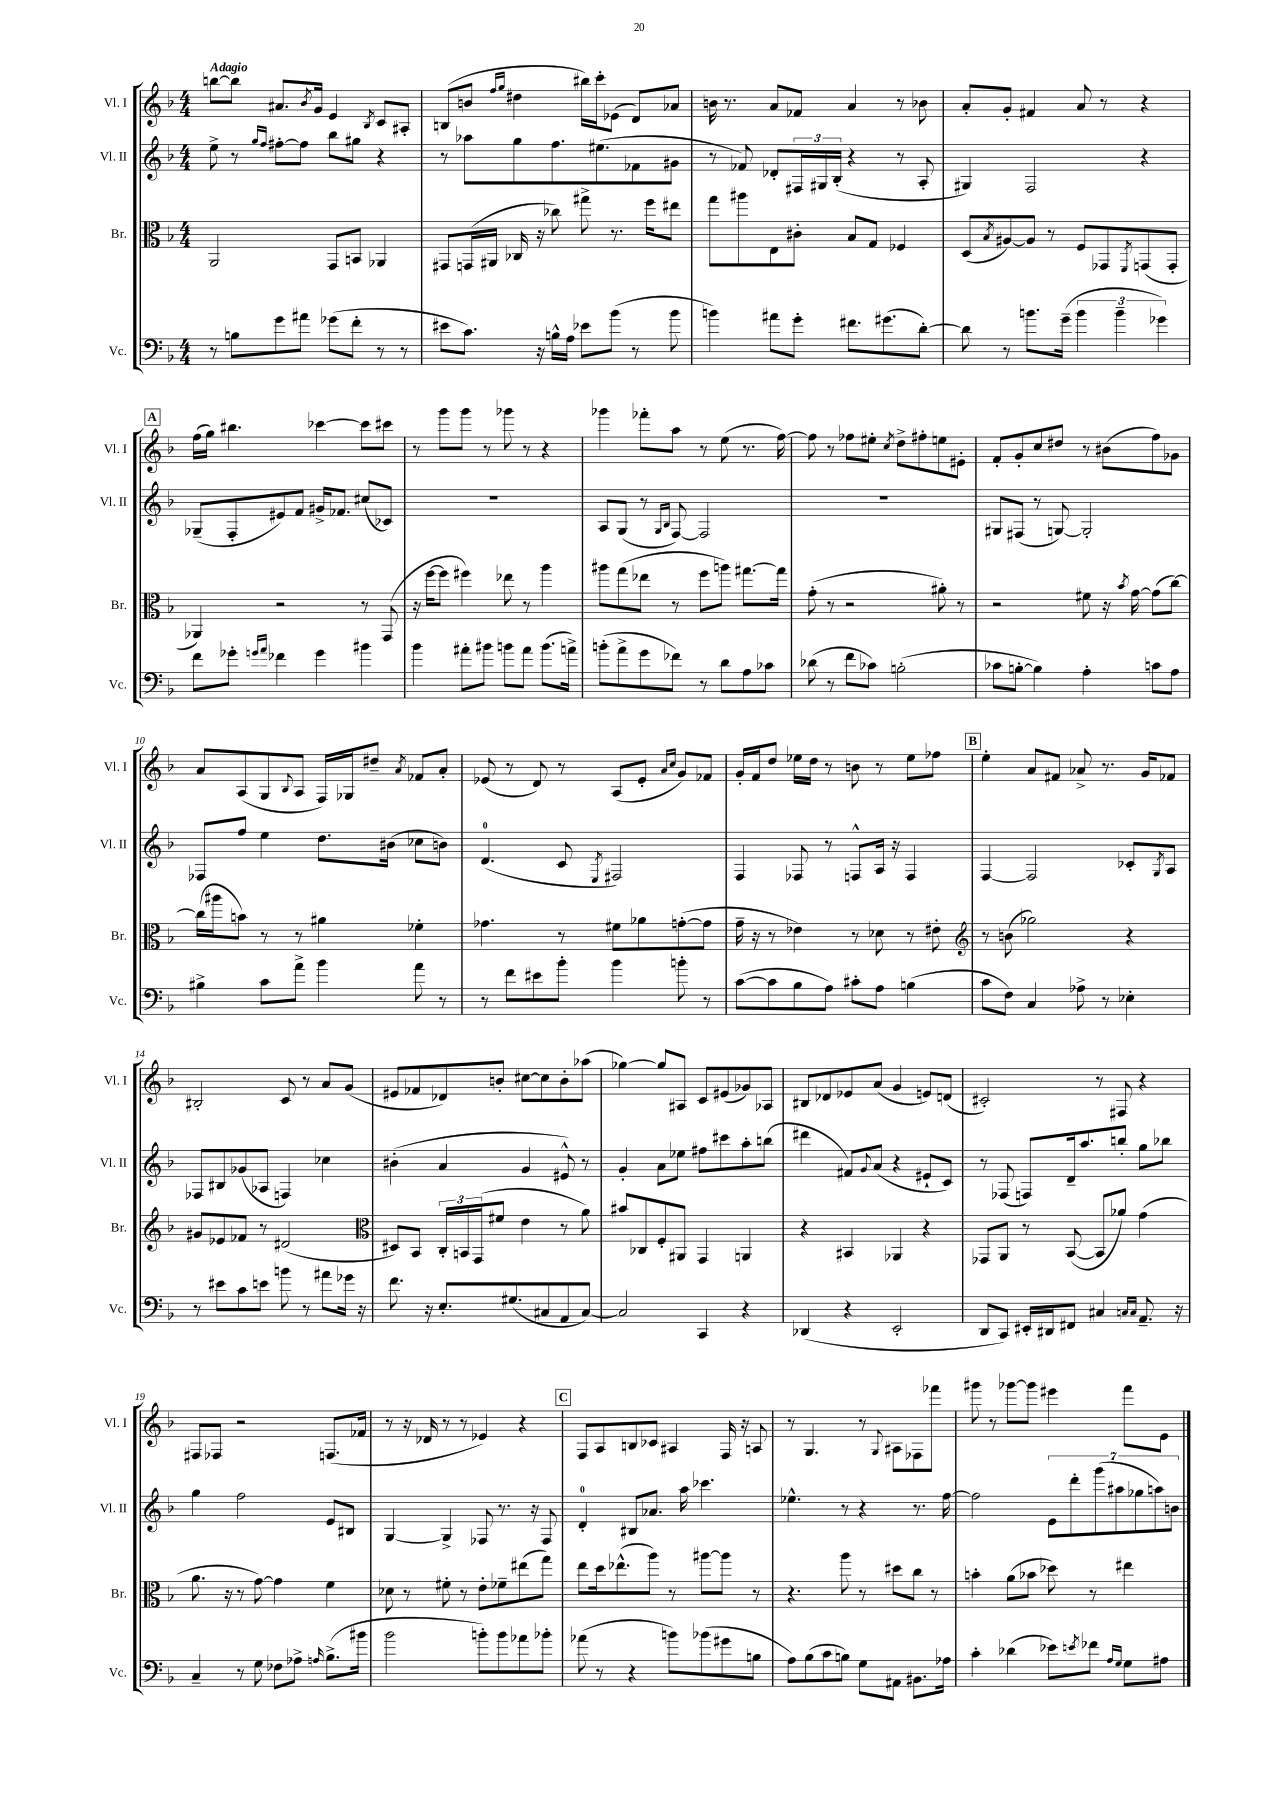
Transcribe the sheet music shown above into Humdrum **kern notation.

**kern	**kern	**kern	**kern
*staff4	*staff3	*staff2	*staff1
*clefF4	*clefC3	*clefG2	*clefG2
*k[b-]	*k[b-]	*k[b-]	*k[b-]
*M4/4	*M4/4	*M4/4	*M4/4
8r	2AA	8ee^	[8bb
8B	.	8r	8bb]
.	.	16qqgg	.
.	.	16qqff	.
8g	.	[8ff#'	8.a#
8a#	.	8ff#]	.
.	.	.	8qb-
.	.	.	16g
(8g-	8GG	8bb-	4e
8f'	8BB	8gg#	.
.	.	.	8qB-
8r	4AA-	4r	8c
8r	.	.	8A#'
=	=	=	=
8e#	8GG#	8r	(8B
8.c)	(16GG	8aa-	8b
.	16AA#	.	.
.	.	.	16qqff
.	.	.	16qqgg
.	16C-	8gg	4dd#
16r	16r	.	.
16B^^	8cc-)	8.ff	.
16A	.	.	.
8e-	8gg#^	.	16bb#)
.	.	(8.ee#	16ccc'
(8b-	8.r	.	(8e-
8r	.	8f-	8d)
.	16ff	.	.
8b-	8ee#	8g#	8a-
=	=	=	=
4b)	8gg	8r	16b
.	.	.	8.r
.	8aa#	8f-)	.
8a#	8E	8d-'	8a
8g'	8c#'	24F#	8f-
.	.	24G#	.
.	.	(24B-'	.
8.f#	8B-	4r	4a
.	8G	.	.
(8.g#	.	.	.
.	4F-	8r	8r
[8d')	.	8A'	8b-
=	=	=	=
8d]	(8D	4G#)	8a'
.	8qB-	.	.
8r	[8A#)	.	8g'
8.b	8A#]	2F	4f#
.	8r	.	.
(16g~	.	.	.
6b	8F	.	8a
.	8GG-	.	8r
6b~	.	.	.
.	8qFF	.	.
.	(8GG	4r	4r
6g-)	.	.	.
.	8GG'	.	.
=	=	=	=
8f	4AA-)	(8G-~	(16ff
.	.	.	16gg)
8g-'	.	8F'	4.bb#
16qqg	.	.	.
16qqa	.	.	.
4f-	2r	8e#)	.
.	.	8f	.
4g	.	16g#^	[4ccc-
.	.	8.f-	.
4b#	8r	(8cc#	8ccc-]
.	(8GG	8c-)	8ccc#
=	=	=	=
4b-	16r	1r	8r
.	[16ff	.	.
.	8ff]	.	8ggg
8a#'	4ff#)	.	8ggg
8b#	.	.	8r
8b	8ee-	.	8ggg-
8a#	8r	.	8r
(8.b	4aa	.	4r
16a^)	.	.	.
=	=	=	=
(8b'	8aa#	8A	4ggg-
8a^	(8gg	(8G	.
8g	8ee-	8r	8fff-'
.	.	16qqG	.
.	.	16qqB-	.
8f-)	8r	[8F)	8aa
8r	8ff	2F]	8r
8d	8aa)	.	(8ee
8A	[8.gg#	.	8.r
8c-	.	.	.
.	16gg#]	.	[16ff)
=	=	=	=
(8d-	(8g'	1r	8ff]
8r	8r	.	8r
8f	2r	.	8ff-
8c-)	.	.	8ee#'
.	.	.	8qcc
(2B'	.	.	8dd^
.	.	.	8ff#'
.	8a#')	.	8ee
.	8r	.	8e#'
=	=	=	=
8c-	2r	8G#	8f'
[8B'	.	(8F#	8g'
4B])	.	8r	8cc
.	.	[8G)	8dd#
4A'	8f#	2G']	8r
.	16r	.	(8b#
.	8qb-	.	.
.	[16g	.	.
8c	(8g]	.	8ff)
8A	[8cc)	.	8g-
=	=	=	=
4B#^	(16cc]	8F-	8a
.	16aa#	.	.
.	8b)	8ff	(8A
8c	8r	4ee	8G
.	.	.	8qqB-
8a^	8r	.	8A
4b-	4a#	8.dd	16F)
.	.	.	16G-
.	.	.	8dd#~
.	.	(16b#	.
.	.	.	8qa
8a	4f-'	8cc-	8f-
8r	.	8b)	8a'
=	=	=	=
8r	4.g-	(4.d	(8e-
8f	.	.	8r
8e#	.	.	8d)
8b-'	8r	8c	8r
.	.	8qE	.
4b-	8f#	2F#)	(8A
.	8a-	.	8e-'
.	.	.	16qqa
.	.	.	16qqcc
8b'	([8g'	.	8g)
8r	8g]	.	8f-
=	=	=	=
([8c	16g~	4F	16g'
.	16r	.	16f
8c]	8r	.	8dd
8B-	4e-)	8F-	16ee-
.	.	.	16dd
8A)	.	8r	8r
8c#'	8r	8F^^	8b
8A	8d-	16A	8r
.	.	16r	.
(4B	8r	4F	8ee-
.	8e#'	.	8ff-
=	=	=	=
*	*clefG2	*	*
8c	8r	[4F	4ee'
8F)	(8b	.	.
4C	2gg-)	2F]	8a
.	.	.	8f#
8A-^	.	.	8a-^
8r	.	.	8.r
4E-'	4r	8c-'	.
.	.	.	16g
.	.	8qG	.
.	.	8A	8f-
=	=	=	=
8r	8g#	8F-	2B#'
8e#	8e-	8B#	.
8c	8f-	(8g-	.
8e	8r	8A-	.
8b	(2d#	4F)	8c
8r	.	.	8r
8a#	.	4cc-	8a
16g-	.	.	(8g
16r	.	.	.
=	=	=	=
*	*clefC3	*	*
8.f	8D#)	(4b#'	8e#
.	8BB-	.	8f-
16r	.	.	.
8.E'	24C'	4a	8d-)
.	24BB	.	.
.	(24GG	.	.
.	8f#	.	8b'
(8.G#	.	.	.
.	4e	4g	[8cc#
8C#	.	.	8cc#]
8AA	8r	8e#^^)	8b'
[8C#)	8a)	8r	(8aa-
=	=	=	=
2C#]	8b#	4g'	[4gg-)
.	8C-	.	.
.	8F'	8a	8gg-]
.	8AA#	8ee-	8A#
4CC	4GG	8ff#	8c
.	.	8ccc#	(8e#
4r	4AA	8aa'	8g-)
.	.	(8bb	8A-
=	=	=	=
(4DD-	4r	4ddd#	8B#
.	.	.	8d-
4r	4BB#	8f#)	8e-
.	.	8qqg	.
.	.	(8a	(8a
2EE'	4AA-	4r	4g
.	4r	8e#`	8e)
.	.	8c)	(8d
=	=	=	=
8DD	8GG-	8r	2c#')
8CC)	8AA	(8F-	.
16EE#'	8r	8F)	.
16DD#	.	.	.
8FF#	([8BB-	16d~	.
.	.	8.aa	.
4C#	8BB-]	.	8r
.	8a-)	8bb'	8F#
16qqC	.	.	.
16qqC	.	.	.
8.AA~	(4g	8gg	4r
.	.	8bb-	.
16r	.	.	.
=	=	=	=
4C~	8.a	4gg	8F#
.	.	.	8F-
.	16r	.	.
8r	8r	2ff	2r
8G	[8g)	.	.
8F-	4g]	.	.
8A-^	.	.	.
16qqA	.	.	.
(8.B-^	4f	8e	(8.F
.	.	8B#	.
16b#	.	.	16f-
=	=	=	=
2b-	8d-	[4G	8r
.	8r	.	16r
.	.	.	16d-
.	8f#'	4G^]	8r
.	8r	.	8r
8b')	8e'	8F-	4e-)
8b	8f-~	8.r	.
8a-	(8ee#	.	4r
.	.	16r	.
8b-'	8gg)	8F-	.
=	=	=	=
(8a-	8ee	4d'	8F
8r	16dd	.	8A
.	(8.ee-^^	.	.
4r	.	8B#	8B
.	8aa)	8.a-	8c-
8b)	8r	.	4A#
.	.	16aa	.
(8b-	[8aa#	4.ccc-	.
8g#	8aa#]	.	16F
.	.	.	16r
8B	8r	.	8A
=	=	=	=
8A)	4.r	4.ee-^^	8r
(8B-	.	.	4.G
8c	.	.	.
8B)	8aa	8r	.
8G	8r	4r	8r
.	.	.	8qqG
8AA#	8dd#	.	8A#
8.BB#	8cc	8.r	8F-
.	8r	.	8fff-
16A-	.	[16ff	.
=	=	=	=
4c'	4b'	2ff]	8ggg#
.	.	.	8r
(4d-	(8a	.	[8ggg-
.	8b-	.	8ggg-]
8e-)	8dd-)	14e	4eee#
.	.	14ddd'	.
8qe	.	.	.
8f-	8r	.	.
.	.	(14ggg	.
.	.	14aa#	.
16qqA	.	.	.
16qqG	.	.	.
8G	4ee#	.	8fff
.	.	14gg-	.
.	.	14aa)	.
8A#	.	.	8e
.	.	14b	.
==	==	==	==
*-	*-	*-	*-
